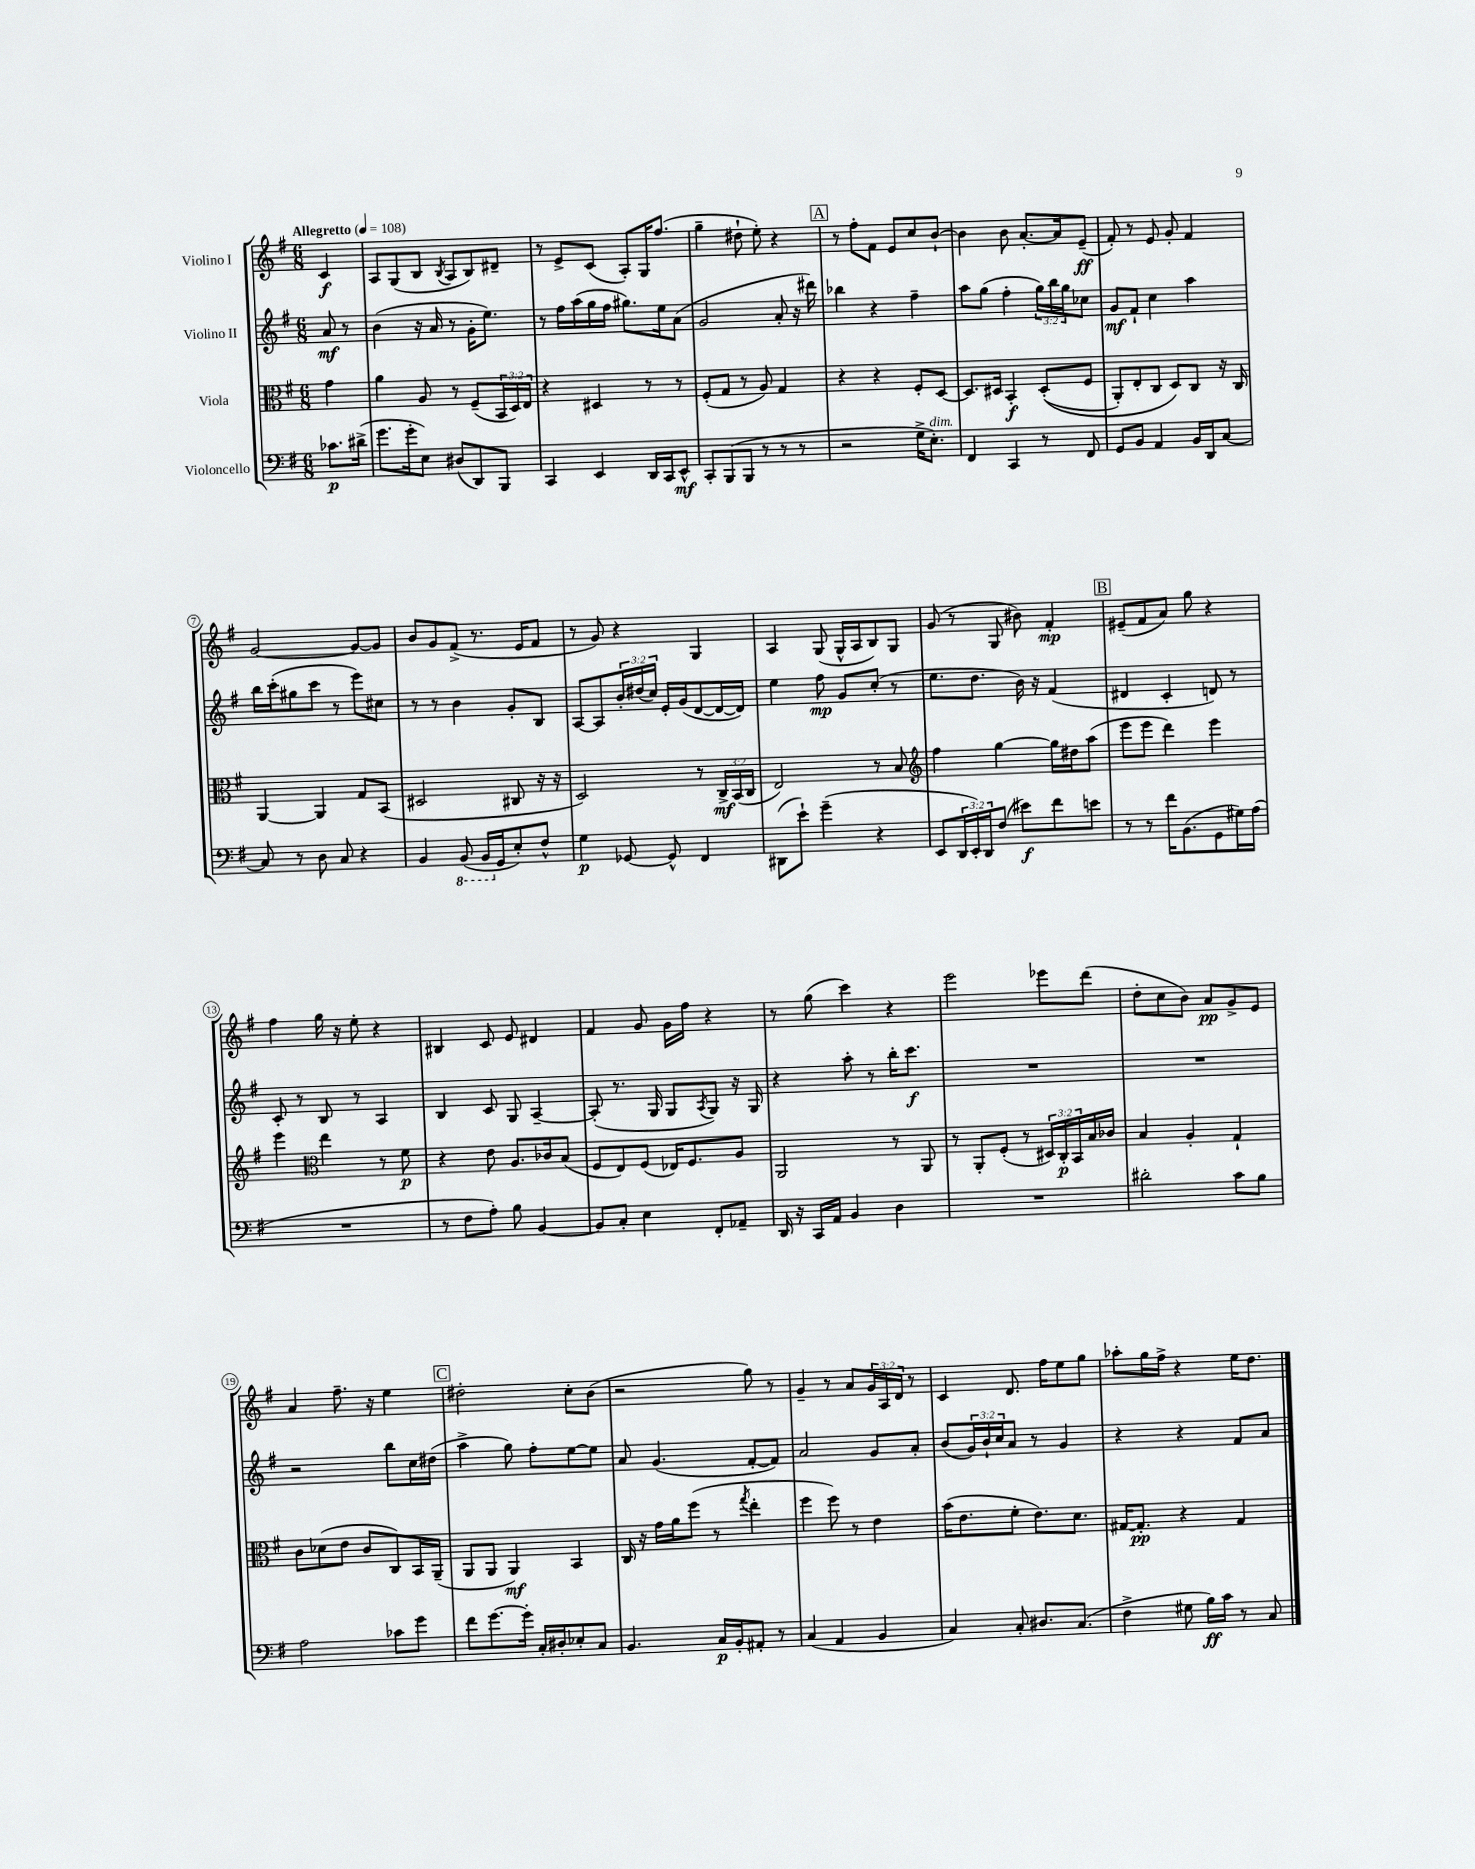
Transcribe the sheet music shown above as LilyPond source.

<<
\new StaffGroup <<
\new Staff = "s0" \with { instrumentName = "Violino I" } {
    \clef treble \key g \major \numericTimeSignature \time 6/8 \override Staff.TupletNumber.text = #tuplet-number::calc-fraction-text \partial 4 \tempo "Allegretto" 4 = 108
    c'4\f |
    a8 g8( b8 \acciaccatura { b8 } a8 b8) dis'8-- |
    r8 e'8-> c'8( a8-.) g16 fis''8.( |
    g''4-- dis''8-! e''8-.) r4 |
    \mark \markup { \box "A" } r8 fis''8-. fis'8 e'8 c''8 b'8~-! |
    b'4 b'8 a'8.~-. a'16 e'8--\ff( |
    fis'8-.) r8 e'8 g'8-. fis'4 |
    g'2~ g'8~ g'8 |
    b'8 g'8 fis'8->( r8. e'16 fis'8 |
    r8 g'8) r4 g4 |
    a4 g8( g16-^ a16 b8) g8 |
    g'8( r8 g8 bis'8) fis'4-.\mp |
    \mark \markup { \box "B" } eis'8--( fis'8 a'8) g''8 r4 |
    fis''4 g''16 r16 e''8-. r4 |
    bis4 c'8 e'8 dis'4 |
    fis'4 g'8 g'16 fis''16 r4 |
    r8 g''8( c'''4) r4 |
    e'''2 ees'''8 d'''8( |
    d''8-. c''8 b'8) a'8\pp g'8-> e'8 |
    a'4 fis''8.-- r16 e''4 |
    \mark \markup { \box "C" } dis''2-. c''8-. b'8( |
    r2 g''8) r8 |
    g'4-- r8 a'8 \tuplet 3/2 { g'16 a16 d'16 } r8 |
    c'4 d'8. fis''16 e''8 g''8 |
    aes''8-. g''16 fis''16-> r4 e''16 d''8. \bar "|." |
}
\new Staff = "s1" \with { instrumentName = "Violino II" } {
    \clef treble \key g \major \numericTimeSignature \time 6/8 \override Staff.TupletNumber.text = #tuplet-number::calc-fraction-text \partial 4
    a'8\mf r8 |
    b'4( r16 a'16 r8 g'16-. e''8.) |
    r8 fis''16 a''16( g''16 fis''16 gis''8.) e''16 a'8( |
    g'2 a'8-. r16 dis'''16) |
    \mark \markup { \box "A" } bes''4 r4 fis''4-- |
    a''8 g''8( fis''4-. \tuplet 3/2 { g''16) b''16 g''16 } ces''8 |
    g'8\mf fis'8-! c''4 a''4 |
    b''16 c'''16-.( gis''8 c'''8 r8 e'''8) cis''8 |
    r8 r8 b'4 g'8-. b8 |
    a8~ a8 \tuplet 3/2 { b'16-. dis''16( c''16) } e'16-. g'16( d'8~ d'16~ d'16) |
    e''4 fis''8\mp g'8 c''8-.( r8 |
    e''8. d''8. b'16) r16 fis'4( |
    \mark \markup { \box "B" } dis'4 c'4-. d'8) r8 |
    c'8-. r8 b8 r8 a4 |
    b4 c'8 g8 a4~-- |
    a8-.( r8. g16 g8 \acciaccatura { a8 } g8) r16 g16 |
    r4 a''8-. r8 b''16-. c'''8.\f |
    R2. |
    R2. |
    r2 b''8 c''16 dis''16( |
    \mark \markup { \box "C" } a''4-> g''8) fis''8-. e''8~ e''8 |
    a'8 g'4.( fis'8~-. fis'8) |
    a'2 g'8 a'8-. |
    b'8( \tuplet 3/2 { g'16) b'16-! c''16 } a'8 r8 g'4 |
    r4 r4 fis'8 a'8 \bar "|." |
}
\new Staff = "s2" \with { instrumentName = "Viola" } {
    \clef alto \key g \major \numericTimeSignature \time 6/8 \override Staff.TupletNumber.text = #tuplet-number::calc-fraction-text \partial 4
    g'4 |
    a'4 a8 r8 fis8--( \tuplet 3/2 { b,16 d16) e16 } |
    r4 dis4 r8 r8 |
    fis8-.( g8 r8 a8) g4 |
    \mark \markup { \box "A" } r4 r4 fis8-. d8~ |
    d8. dis16 b,4-.\f dis8-.(\( fis8 |
    a,8-.) e8-. c8 d8\) c8 r16 c16 |
    a,4~ a,4 g8 b,8( |
    dis2 cis8 r16 r16 |
    d2) r8 \tuplet 3/2 { c16->\mf b,16( c16 } |
    e2) r8 b8 |
    \clef treble fis''4 g''4~ g''16 dis''16 a''8( |
    \mark \markup { \box "B" } e'''8 e'''8 d'''4) e'''4 |
    e'''4 \clef alto e''4 r8 fis'8\p |
    r4 e'8 a8. ces'16 b8( |
    fis8 e8) fis8( ees16) fis8. a8 |
    a,2 r8 a,8 |
    r8 a,8-. fis8-.( r8 \tuplet 3/2 { dis16) c16-.\p b,16 } b16 ces'16 |
    b4 a4-. g4-! |
    c'8 des'8( e'8 c'8 c8) b,16 a,16--( |
    \mark \markup { \box "C" } a,8 a,8 a,4\mf) b,4 |
    c16 r16 g'16 a'16 fis''8( r8 \acciaccatura { g''8 } e''4-. |
    fis''4 fis''8) r8 e'4 |
    b'16( e'8. fis'8-. e'8.) d'8. |
    gis16~ gis8.-.\pp r4 gis4 \bar "|." |
}
\new Staff = "s3" \with { instrumentName = "Violoncello" } {
    \clef bass \key g \major \numericTimeSignature \time 6/8 \override Staff.TupletNumber.text = #tuplet-number::calc-fraction-text \partial 4
    ces'8.\p dis'16->( |
    g'8. g'16-. e8) dis8( d,8) b,,8 |
    c,4 e,4 d,16 c,16 e,8-^\mf |
    c,8-. b,,8( b,,8 r8 r8 r8 |
    \mark \markup { \box "A" } r2 g16-> e8.-.^\markup { \italic "dim." }) |
    fis,4 c,4 r8 fis,8 |
    g,8 b,8 a,4 b,16 d,16 c8~ |
    c8 r8 d8 c8 r4 |
    b,4 \ottava #-1 b,,8( b,,16 \ottava #0 g,16 e8-.) fis8-^ |
    g4\p ges,8~ ges,8-^ fis,4 |
    dis,8( e'8-!) g'4--( r4 |
    e,8 \tuplet 3/2 { d,16 e,16-.) d,16 } fis8( eis'8\f) fis'8 e'8 |
    \mark \markup { \box "B" } r8 r8 fis'16 b,8.( g,8 gis16) a16( |
    R2. |
    r8 fis8 a8-.) b8 b,4~ |
    b,8 c8-. e4 fis,8-. aes,8-- |
    d,16 r16 c,16 a,16 b,4 d4 |
    R2. |
    dis'2-. c'8 b8 |
    a2 ces'8 g'8 |
    \mark \markup { \box "C" } fis'8 g'8.~ g'16-. c16-. dis16-. ees8-. c8 |
    b,4. c16\p b,16-. ais,8-. r8 |
    c4( a,4 b,4 |
    c4) c8-. dis8. c8.( |
    fis4-> gis8 b16\ff) c'16 r8 c8 \bar "|." |
}
>>
>>
\layout { \context { \Score \override BarNumber.stencil = #(make-stencil-circler 0.1 0.3 ly:text-interface::print) } }
